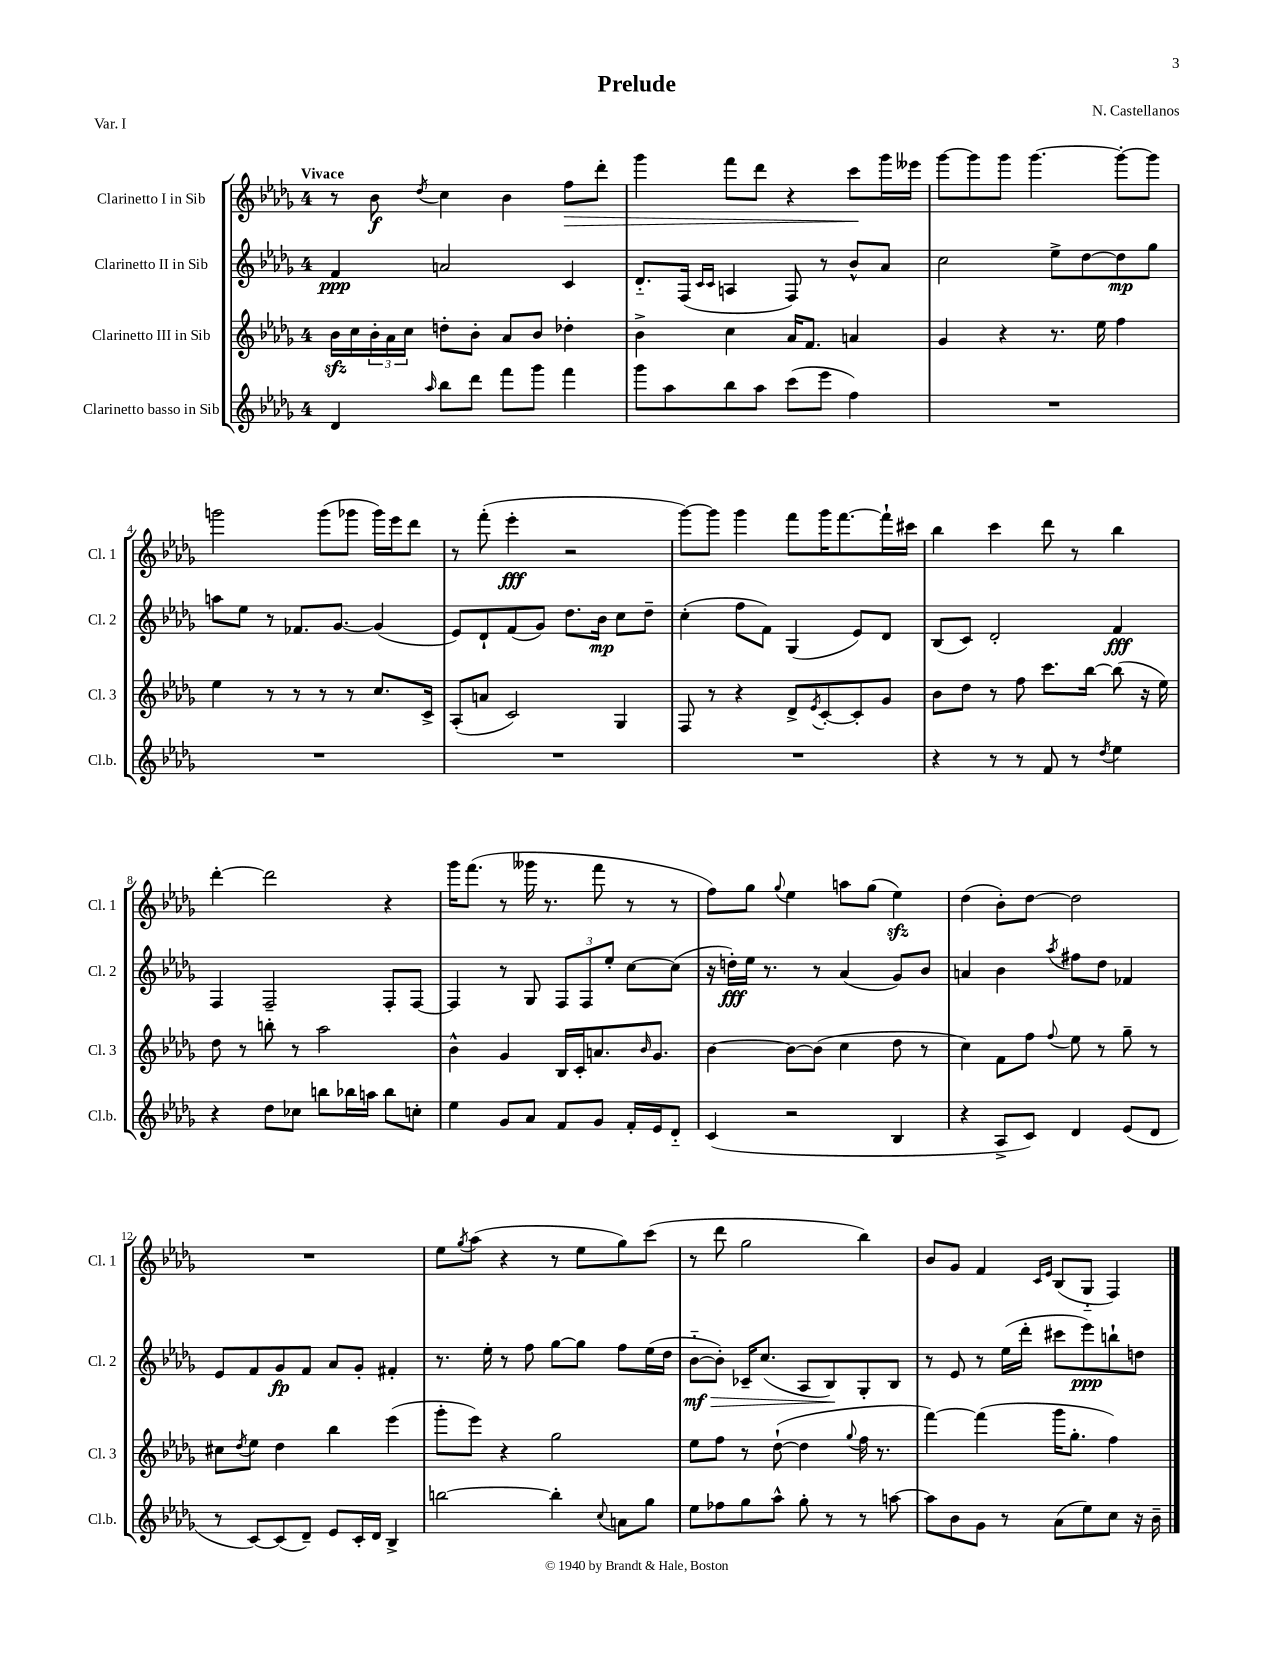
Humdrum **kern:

**kern	**kern	**kern	**kern
*staff4	*staff3	*staff2	*staff1
*clefG2	*clefG2	*clefG2	*clefG2
*k[b-e-a-d-g-]	*k[b-e-a-d-g-]	*k[b-e-a-d-g-]	*k[b-e-a-d-g-]
*M4/4	*M4/4	*M4/4	*M4/4
4d-	16b-	4f	8r
.	16cc	.	.
.	24b-'	.	8b-
.	24a-	.	.
.	24cc	.	.
16qqaa-	.	.	8qdd-
8bb-	8dd'	2a	4cc
8ddd-	8b-'	.	.
8fff	8a-	.	4b-
8ggg-	8b-	.	.
4fff	4dd-'	4c	8ff
.	.	.	8ddd-'
=	=	=	=
8ggg-	4b-^	8.d-'~	4ggg-
8aa-	.	.	.
.	.	(16F	.
.	.	16qqc	.
.	.	16qqc	.
8bb-	4cc	4A	8fff
8aa-	.	.	8ddd-
(8ccc	16a-	8F)	4r
.	8.f	.	.
8eee-	.	8r	.
4ff)	4a	8b-^^	8ccc
.	.	8a-	16ggg-
.	.	.	16eee--
=	=	=	=
1r	4g-	2cc	[8ggg-
.	.	.	8ggg-]
.	4r	.	8ggg-
.	.	.	[4.ggg-
.	8.r	8ee-^	.
.	.	[8dd-	.
.	16ee-	.	.
.	4ff	8dd-]	8ggg-'_
.	.	8gg-	8ggg-]
=	=	=	=
1r	4ee-	8aa	2ggg
.	.	8ee-	.
.	8r	8r	.
.	8r	8.f-	.
.	8r	.	(8ggg
.	.	[8.g-	.
.	8r	.	8ggg-
.	8.cc	(4g-]	16ggg-)
.	.	.	16eee-
.	.	.	8ddd-
.	16c^	.	.
=	=	=	=
1r	(8A-'	8e-)	8r
.	8a	8d-`	(8fff'
.	2c)	(8f	4eee-'
.	.	8g-)	.
.	.	8.dd-	2r
.	.	16b-	.
.	4G-	8cc	.
.	.	8dd-~	.
=	=	=	=
1r	8F	(4cc'	[8ggg-)
.	8r	.	8ggg-]
.	4r	8ff	4ggg-
.	.	8f)	.
.	8d-^	(4G-	8fff
.	8qe-	.	.
.	[8c'	.	16ggg-
.	.	.	[8.fff
.	8c']	8e-)	.
.	8g-	8d-	16fff`]
.	.	.	16ccc#
=	=	=	=
4r	8b-	(8B-	4bb-
.	8dd-	8c)	.
8r	8r	2d-'	4ccc
8r	8ff	.	.
8f	8.ccc	.	8ddd-
8r	.	.	8r
.	[16bb-	.	.
8qdd-	.	.	.
4ee-	(8bb-]	4f	4bb-
.	16r	.	.
.	16ee-)	.	.
=	=	=	=
4r	8dd-	4F	[4ddd-'
.	8r	.	.
8dd-	8bb'	2F~	2ddd-]
8cc-	8r	.	.
8bb	2aa-	.	.
16bb-	.	.	.
16aa	.	.	.
8bb-	.	8F'	4r
8cc'	.	[8F	.
=	=	=	=
4ee-	4b-^^	4F]	16ggg-
.	.	.	(8.fff
8g-	4g-	8r	8r
8a-	.	8G-	16ggg--
.	.	.	8.r
8f	16B-	12F	.
.	16c'	.	.
.	.	12F	.
8g-	8.a	.	8fff
.	.	12ee-'	.
16f'	.	[8cc	8r
.	16qqb-	.	.
16e-	8.g-	.	.
8d-'~	.	(8cc]	8r
=	=	=	=
(4c	[4b-	16r	8ff)
.	.	16dd')	.
.	.	16ee-	8gg-
.	.	8.r	.
.	.	.	8qqgg-
2r	8b-_	.	4ee-
.	(8b-]	8r	.
.	4cc	(4a-	8aa
.	.	.	(8gg-
4B-	8dd-	8g-)	4ee-)
.	8r	8b-	.
=	=	=	=
4r	4cc)	4a	(4dd-
8A-^	8f	4b-	8b-')
8c)	8ff	.	[8dd-
.	8qqff	8qaa-	.
4d-	8ee-	8ff#	2dd-]
.	8r	8dd-	.
(8e-	8gg-~	4f-	.
8d-	8r	.	.
=	=	=	=
8r	8cc#	8e-	1r
.	8qdd-	.	.
[8c)	8ee-	8f	.
(8c]	4dd-	8g-	.
8d-~)	.	8f	.
8e-	4bb-	8a-	.
16c'	.	8g-'	.
16d-	.	.	.
4B-^	(4eee-	4f#'	.
=	=	=	=
[2bb	8ggg-'	8.r	8ee-
.	.	.	8qgg-
.	8eee-)	.	(8aa-
.	.	16ee-'	.
.	4r	8r	4r
.	.	8ff	.
4bb']	2gg-	[8gg-	8r
.	.	8gg-]	8ee-
8qqcc	.	.	.
8a	.	8ff	8gg-)
8gg-	.	(16ee-	(8ccc
.	.	16dd-	.
=	=	=	=
8ee-	8ee-	[8b-'~	8r
8ff-	8ff	8b-'])	8ddd-
8gg-	8r	16c-~	2gg-
.	.	(8.cc	.
8aa-^^	([8dd-`	.	.
8gg-'	4dd-]	8A-	.
8r	.	8B-)	.
.	8qqgg-	.	.
8r	16ff	8G-'	4bb-)
.	8.r	.	.
[8aa	.	8B-	.
=	=	=	=
8aa]	[4fff)	8r	8b-
8b-	.	8e-	8g-
8g-	(4fff]	8r	4f
8r	.	(16ee-	.
.	.	16ddd-'	.
.	.	.	16qqc
.	.	.	16qqe-
(8a-	16ggg-	8ccc#	(8B-
.	8.gg-'	.	.
8ee-)	.	8eee-)	8G-'~
8cc	4ff)	8bb`	4F)
16r	.	8dd	.
16b-~	.	.	.
==	==	==	==
*-	*-	*-	*-
